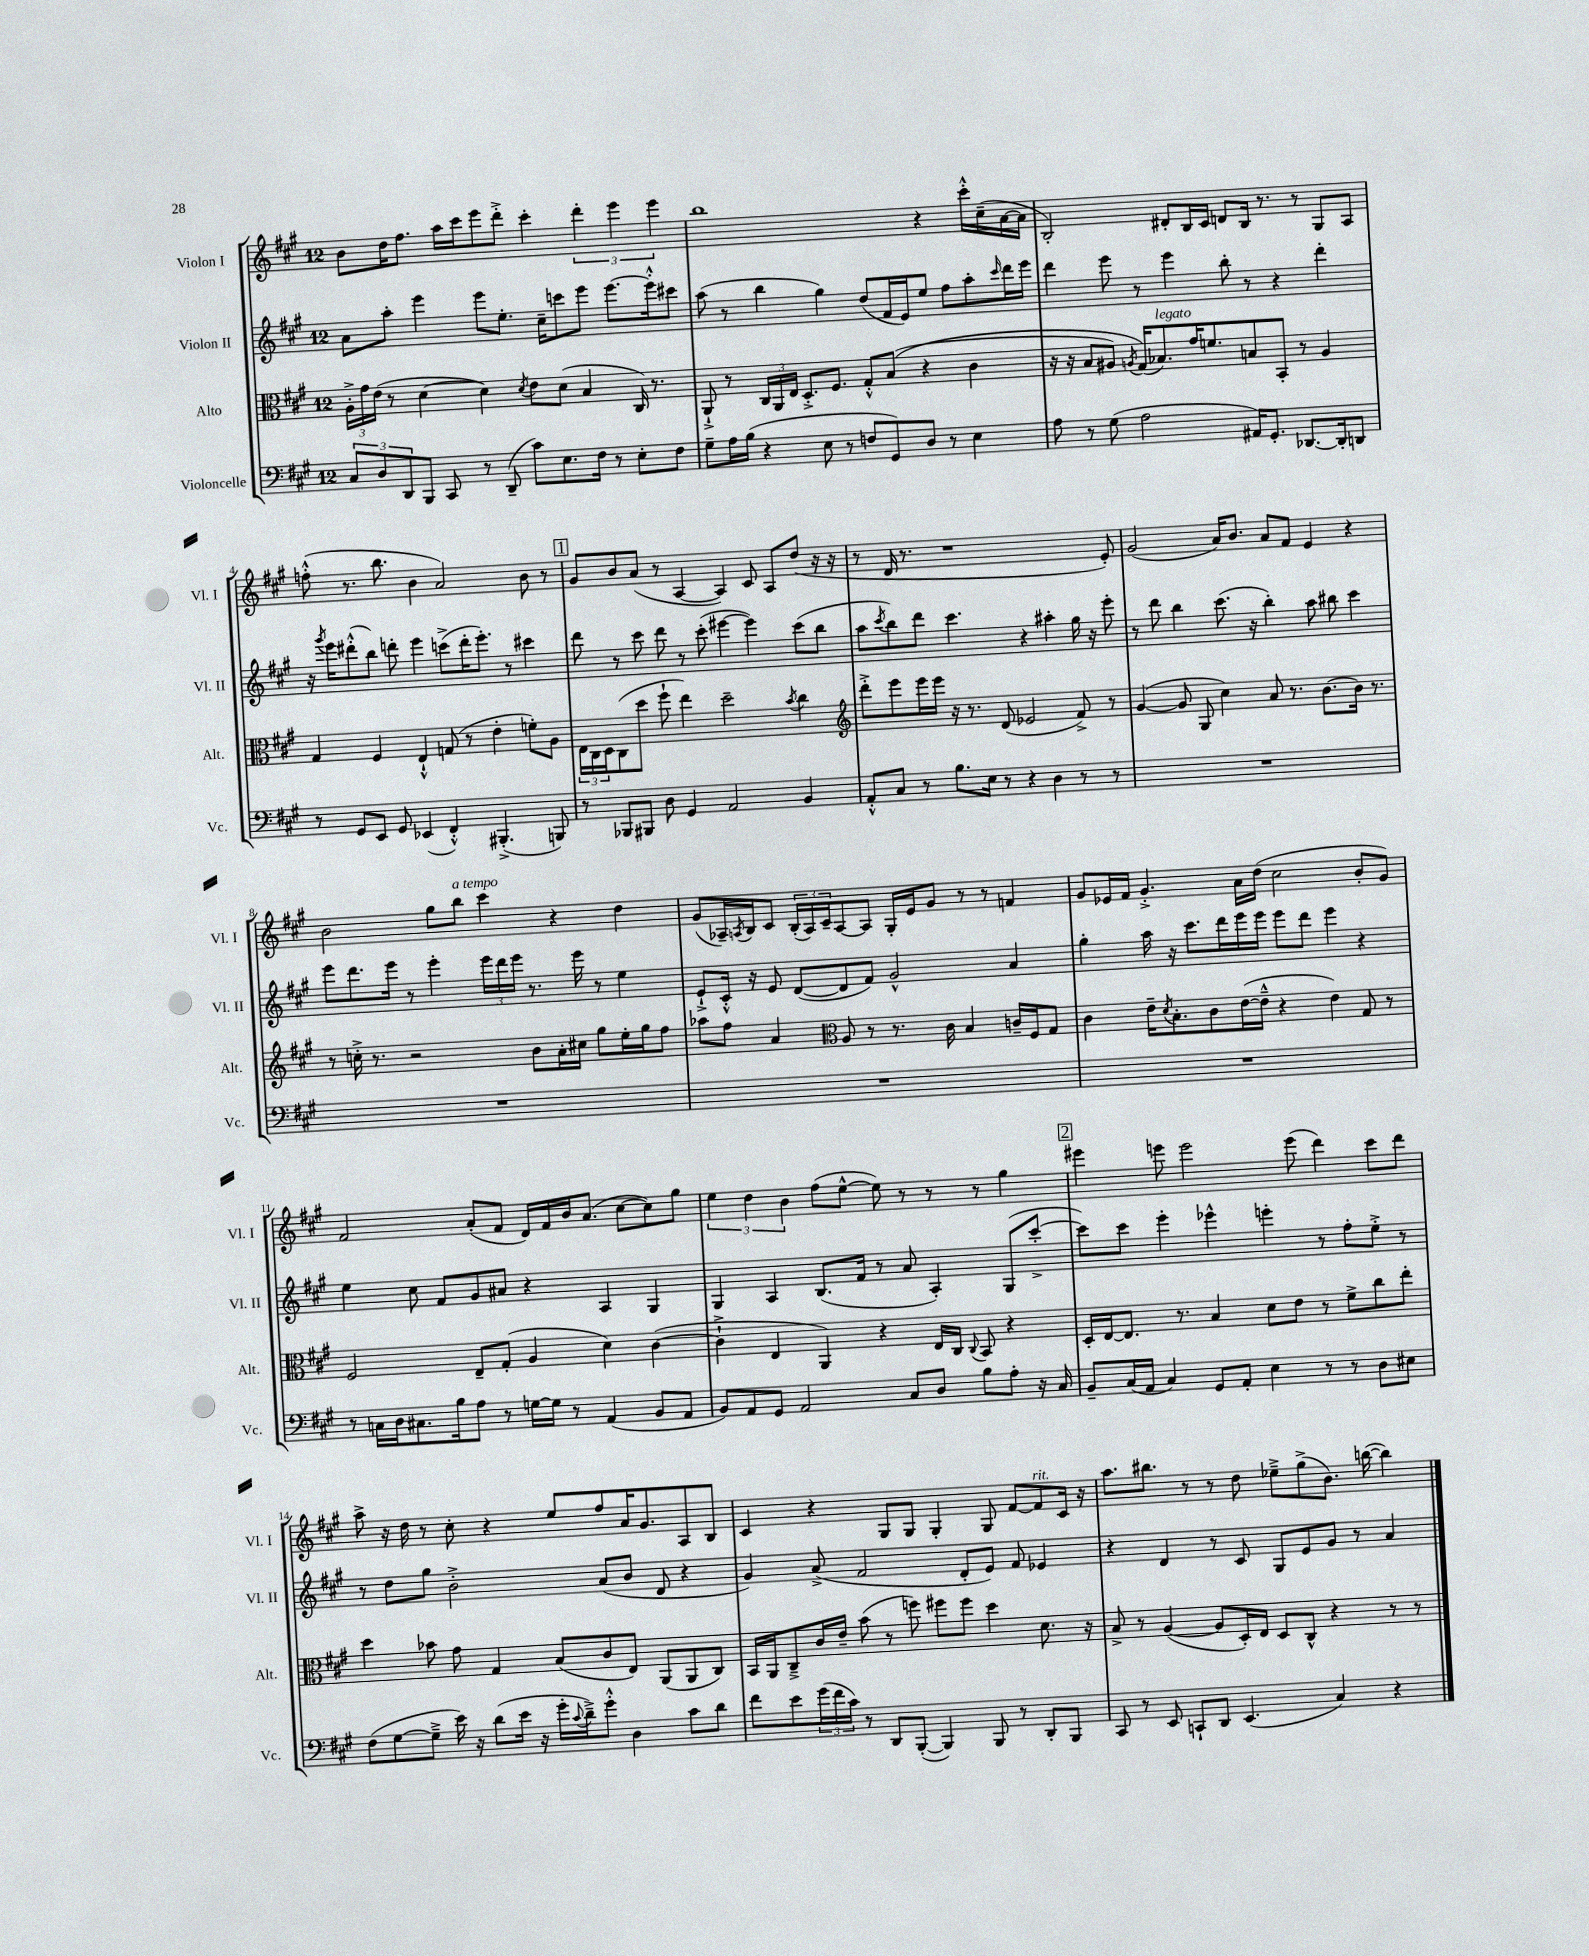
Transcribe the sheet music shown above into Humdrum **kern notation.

**kern	**kern	**kern	**kern
*part4	*part3	*part2	*part1
*staff4	*staff3	*staff2	*staff1
*I"Violoncelle	*I"Alto	*I"Violon II	*I"Violon I
*I'Vc.	*I'Alt.	*I'Vl. II	*I'Vl. I
*clefF4	*clefC3	*clefG2	*clefG2
*k[f#c#g#]	*k[f#c#g#]	*k[f#c#g#]	*k[f#c#g#]
*M12/8	*M12/8	*M12/8	*M12/8
=1	=1	=1	=1
12C#/L	24A'^\LL	8a\L	8b\L
.	24g#\	.	.
12D/	(24e\JJ	.	.
.	8r	8aa'\J	16dd\K
12DD/	.	.	.
.	.	.	8.ff#\J
8BBB/J	[4d\	4eee\	.
8CC#/	.	.	16aa\LL
.	.	.	16ccc#\J
8r	4d\])	8eee\L	8eee\
(8DD~/	.	8.ee'\J	8ddd'^\J
.	8qd/	.	.
8c#\L)	8e\L	.	4ccc#'\
.	.	16cc#~\KL	.
8.E\	(8d\J	8cccn\	.
.	4B/	8eee\J	6ddd'\
16F#\Jk	.	.	.
8r	.	[8.eee\L	.
.	.	.	6eee\
8E'\L	16C#/)	.	.
.	8.r	16eee'^^\k]	.
.	.	.	6eee\
8F#\J	.	8ccc#X\J	.
=2	=2	=2	=2
8G#~\L	8AA`^/	(8aa\	1bb
16A\L	8r	8r	.
(16B\JJ	.	.	.
4r	24C#/LL	4bb\	.
.	24AA/	.	.
.	24E/JJ	.	.
.	8.D'^/L	.	.
8E\	.	4gg#\)	.
.	8.F#/J	.	.
8r	.	.	.
8Fn/L	8G#'^^/L	(8dd/L	.
8GG#/)	((8B/J	16f#/L	.
.	.	16e/J)	.
8D/J	4r	8ee/J	4r
8r	.	8ff#\L	.
4E\	4c#\	8aa'\	16ccc#'^^\LL
.	.	.	(16cc#~\
.	.	16qqccc#/	.
.	.	16ddd\L	[16a\
.	.	16eee\JJ	16a\JJ]
=3	=3	=3	=3
8A\	16r	4ddd\	2B'/)
.	16r	.	.
8r	8B/L	.	.
(8G#\	8A#X/J)	8eee\	.
.	8qAn/	.	.
2A\	(16G#/KL)	8r	.
!	!LO:TX:a:i:t=legato	!	!
.	8.B-X/)	.	.
.	.	4eee\	8d#X'/L
.	16g#/K	.	16B/L
.	8.fn/	.	16c#/JJ
.	.	8bb'\	8dn/L
16AA#X/KL)	8Bn/	8r	16B/Jk
8.GG#'/J	.	.	8.r
.	8BB'/J	4r	.
[8.DD-X/L	8r	.	8r
.	4A/	4ddd'\	8G#/L
16DD-'/k]	.	.	.
8DDn/J	.	.	8A/J
!!LO:LB:g=z
=4	=4	=4	=4
8r	4G#/	16r	(8ffn'^^\
.	.	8qggg#/	.
.	.	16eee\KL	.
8GG#/L	.	(8ddd#X'^^\	8.r
8EE/J	4F#/	8bb\J)	.
.	.	.	8.bb\
8GG#/	.	8dddn'\	.
(4EE-X/	4E`^^/	4eee\	4b\
4FF#'^^/)	(8Gn/	(8cccn^\L	2a/)
.	8r	16ddd'\K	.
.	.	8.eee'\J)	.
(4.BBB#X'^/	4e'\	.	.
.	.	8r	.
.	8fn'\L)	4ccc#X\	8b\
8BBBn/)	8A\J	.	8r
!!LO:REH:place=s1:t=1
=5	=5	=5	=5
8r	24E\LL	8ddd\	8g#/L
.	24C#\	.	.
.	24D\J	.	.
8BBB-X/L	(8C#\	8r	8b/
8BBB#X/J	8dd\J	8ccc#\	(8a/J
8D\	8ff#`\	8ddd\	8r
4GG#/	4ee\)	8r	[4A/
.	.	(8ccc#'\	.
2AA/	2dd~\	[4eee#X\	4A/])
.	.	4eee#\])	8c#/
.	.	.	8A/L
.	8qb/	.	.
4BB/	4cc#\	(8ccc#\L	(8dd/J
.	.	8bb\J	16r
.	.	.	16r
=6	=6	=6	=6
*	*clefG2	*	*
8AA'^^/L	8ddd'^\L	8aa\L	8r
.	.	8qccc#/	.
8C#/J	8eee\	8bb\)	16d/
.	.	.	8.r
8r	16eee\L	8ddd\J	.
.	16eee\JJ	.	.
8.B\L	16r	4.ccc#\	1r
.	8.r	.	.
16E\Jk	.	.	.
8r	(8d/	.	.
4r	2e-X/	4r	.
4D\	.	4aa#X'\	.
8r	8f#^/)	16gg#\	.
.	.	16r	.
8r	8r	8eee'\	8e'/)
=7	=7	=7	=7
1.r	([4g#/	8r	(2g#/
.	.	8ddd\	.
.	8g#/]	4bb\	.
.	8G#/	.	.
.	4cc#\)	(8.ccc#\	16a/KL)
.	.	.	8.b/J
.	.	16r	.
.	8a/	4bb'\)	8a/L
.	8.r	.	8f#/J
.	.	8aa\	4e/
.	[8.b\L	.	.
.	.	8bb#X\	.
.	16b\Jk]	4ccc#\	4r
.	8.r	.	.
!!LO:LB:g=z
=8	=8	=8	=8
1.r	8r	8eee\L	2b\
.	16ccn'^\	8.ddd\	.
.	8.r	.	.
.	.	16eee\Jk	.
.	2r	8r	.
.	.	4eee'\	8gg#\L
!	!	!	!LO:TX:a:i:t=a tempo
.	.	.	8bb\J
.	.	24eee\LL	4ccc#\
.	.	24ddd\	.
.	.	24eee\JJ	.
.	8b\L	8.r	.
.	16a'\L	.	4r
.	16cc#X\JJ	16eee\	.
.	8gg#\L	8r	.
.	16ee'\L	4ee\	4dd\
.	16gg#\J	.	.
.	8ff#\J	.	.
=9	=9	=9	=9
1.r	8aa-X\L	8e`^/L	(8g#/L
.	8ff#\J	16c#'^^/Jk	16A-X~/L)
.	.	.	8qAn/
.	.	16r	16B/J
.	4a/	8e/	8c#/J
.	.	([8d/L	(24B'/LL
.	.	.	24A/)
.	.	.	24c#~/J
*	*clefC3	*	*
.	8A/	8d/]	[8A/
.	8r	8f#/J)	8A/J]
.	8.r	2g#^^/	16G#'/LL
.	.	.	16e/J
.	.	.	8g#/J
.	16c#\	.	.
.	4B/	.	8r
.	.	.	8r
.	16cn~/LL	4a/	4fn/
.	16F#/J	.	.
.	8G#/J	.	.
=10	=10	=10	=10
1.r	4c#\	4gg#'\	8g#/L
.	.	.	16e-X/L
.	.	.	16f#/JJ
.	16e~\KL	16aa\	4.g#'^/
.	8qd/	.	.
.	8.B'\	16r	.
.	.	8.ccc#\L	.
.	8c#\	.	.
.	.	16ddd\L	.
.	([16e\L	16eee\	16a\LL
.	16e~^^\JJ]	16eee\JJ	(16dd\JJ
.	4r	8eee\L	2cc#\
.	.	8ddd\J	.
.	4e\)	4eee\	.
.	8G#/	4r	8b'/L
.	8r	.	8g#/J)
!!LO:LB:g=z
=11	=11	=11	=11
8r	2F#/	4ee\	2f#/
16Cn\LL	.	.	.
16D\J	.	.	.
8.C#X\	.	8cc#\	.
.	.	8f#/L	.
16B\k	.	.	.
8A\J	8E~/L	8g#/	(8a'/L
8r	(8G#'/J	8a#X/J	8f#/J
[16Gn\LL	4A/	4r	16d/LL)
16G\JJ]	.	.	16f#/
8r	.	.	16b/J
.	.	.	(8.a/J
(4AA/	4d\)	4A/	.
.	.	.	[8cc#\L
8BB/L	([4c#\	4G#/	8cc#\])
8AA/J	.	.	8gg#\J
=12	=12	=12	=12
8BB/L)	4c#`^\]	4G#/	6ee\
8AA/	.	.	.
.	.	.	6dd\
8GG#/J	4E/	4A/	.
.	.	.	6b\
2AA/	.	.	.
.	4AA/)	(8.B/L	(8ff#\L
.	.	.	[8ee^^\J
.	.	16f#/Jk	.
.	4r	8r	8ee\])
8C#/L	.	8a/	8r
8D/J	16E/LL	4A'/)	8r
.	16C#/JJ	.	.
.	8qqC#/	.	.
8B\L	8BB/	.	8r
8A'\J	4r	(8G#/L	4gg#\
16r	.	[8ccc#'^/J	.
16C#/	.	.	.
!!LO:REH:place=s1:t=2
=13	=13	=13	=13
8BB~/L	16D'/LL	8ccc#\L])	4eee#X\
.	[16E/J	.	.
(16C#/L	8.E/J]	8ccc#\J	.
16AA/JJ	.	.	.
4C#/)	.	4eee'\	8eeen\
.	8.r	.	.
.	.	.	2eee\
8GG#/L	4B/	4eee-X^^\	.
8AA'/J	.	.	.
4E\	8d\L	4eeen'\	.
.	8e\J	.	(8eee\
8r	8r	8r	4ddd\)
8r	8f#^\L	8ff#'\L	.
8D\L	8cc#\	8ee'^\J	8ccc#\L
8E#X\J	8ee'\J	8r	8ddd\J
!!LO:LB:g=z
=14	=14	=14	=14
(8F#\L	4dd\	8r	8aa^\
[8G#\	.	8dd\L	16r
.	.	.	16dd\
8G#~^\J]	8b-X\	8gg#\J	8r
16e\)	8g#\	2b'^\	8cc#'\
16r	.	.	.
(8d\L	4G#/	.	4r
16e\Jk	.	.	.
16r	.	.	.
16g#'\LL	(8B/L	.	8ee/L
8qqc#/	.	.	.
16d~^\J)	.	.	.
8g#'^^\J	8c#/	(8a/L	8ff#/
4D\	8E/J)	8b/J	16a/K
.	.	.	8.g#/
.	(8AA/L	8d/	.
8c#\L	8AA/	4r	8A/
8d\J	8C#/J)	.	8B/J
=15	=15	=15	=15
8f#\L	16BB/LL	4g#/)	4c#/
.	16AA/J	.	.
8e\	8C#~^/	.	.
(24g#\L	16c#/L	(8a^/	4r
24f#\	.	.	.
.	16e~/JJ	.	.
24c#\JJ)	.	.	.
8r	(8b\	2f#/	.
8DD/L	8r	.	8G#/L
([8BBB'/J	8ffn\)	.	8G#/J
4BBB/])	8ff#X\L	.	4G#'/
.	8ff#\J	8d'/L	.
8BBB/	4dd\	8e/J)	8G#/
8r	.	8f#/	[8f#/L
!	!	!	!LO:TX:a:i:t=rit.
8DD'/L	8.d\	4e-X/	8f#/]
8BBB/J	.	.	16c#/Jk
.	16r	.	16r
=16	=16	=16	=16
8CC#/	8B^/	4r	8.aa\L
8r	8r	.	.
.	.	.	8.bb#X\J
8EE/	([4A/	4d/	.
8CCn`/L	.	.	8r
8DD/J	8A/L]	8r	8r
(4.EE/	16D'/L)	8c#/	8dd\
.	16E/JJ	.	.
.	8D/L	8G#/L	8ee-X~^\L
.	8C#^^/J	8e/	(8gg#^\
4C#/)	4r	8g#/J	8.b\J)
.	.	8r	.
.	.	.	([16bbn\
4r	8r	4a/	4bb\])
.	8r	.	.
==	==	==	==
*-	*-	*-	*-
